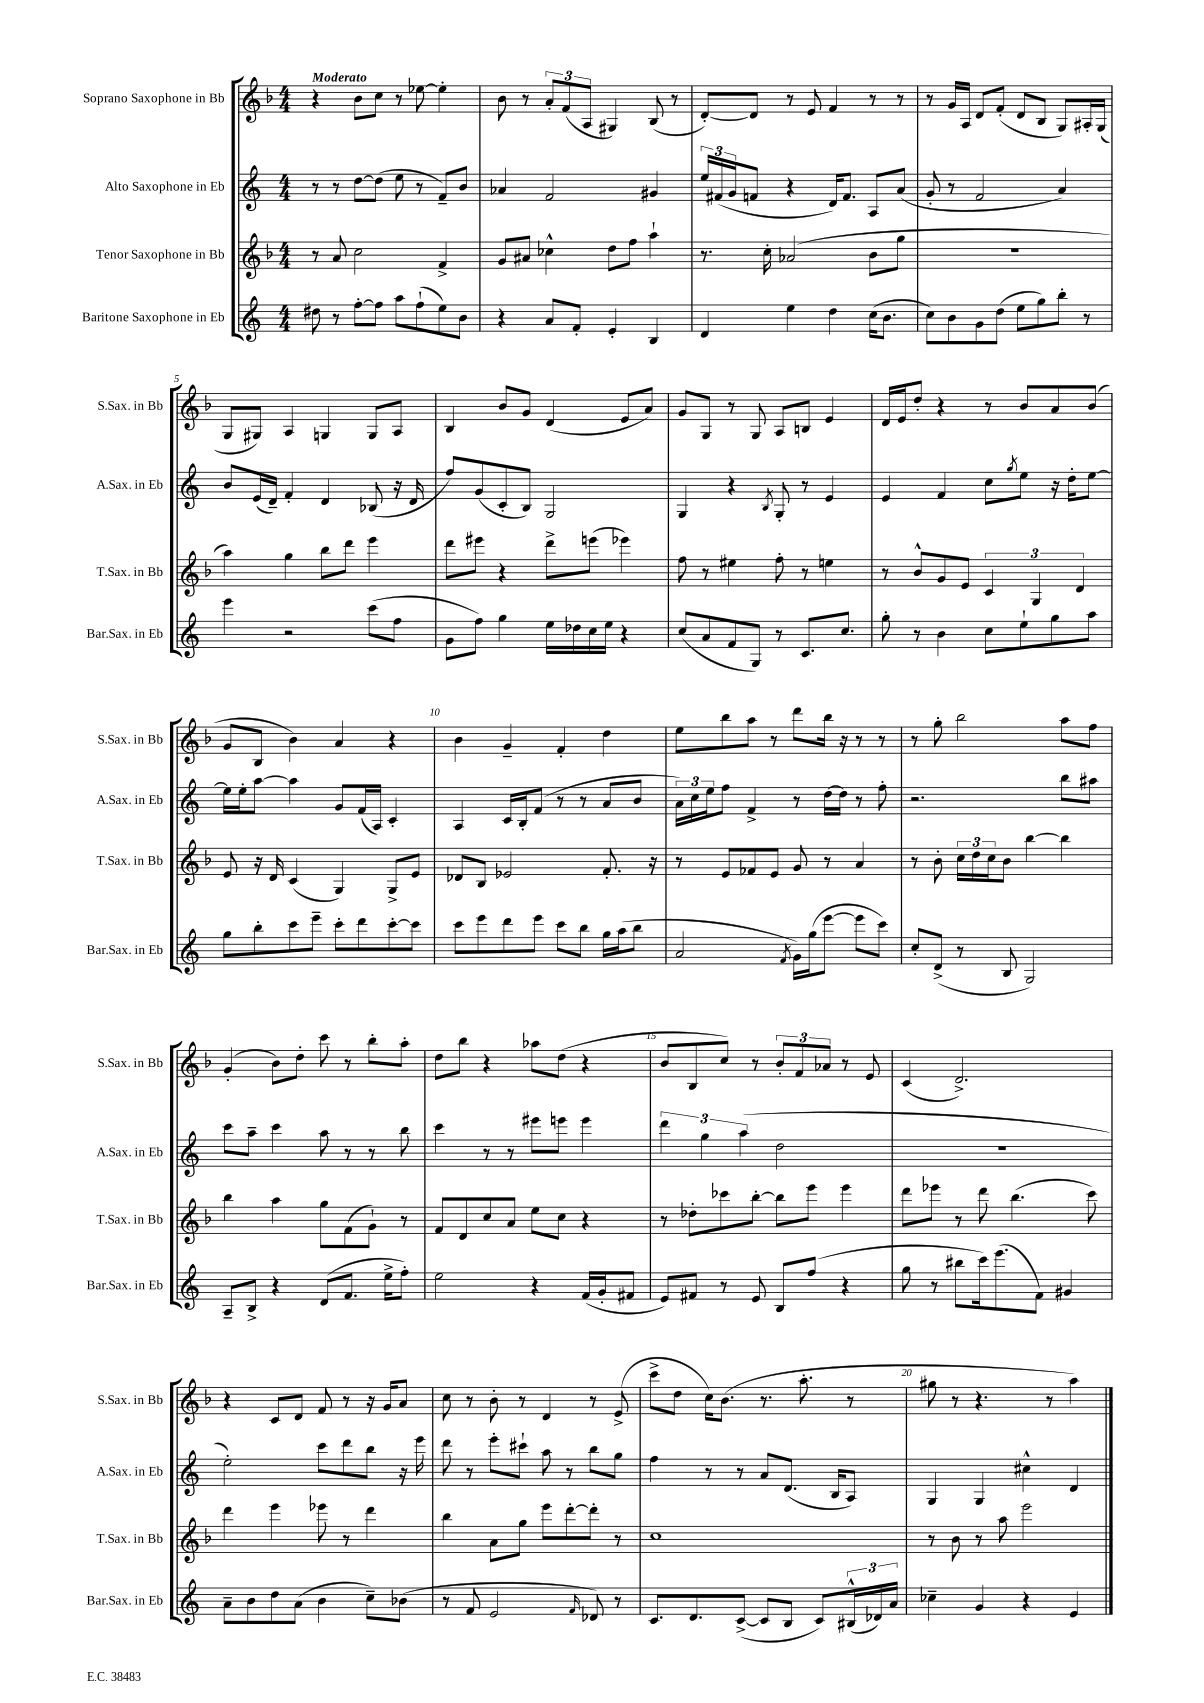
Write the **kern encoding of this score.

**kern	**kern	**kern	**kern
*staff4	*staff3	*staff2	*staff1
*clefG2	*clefG2	*clefG2	*clefG2
*k[]	*k[b-]	*k[]	*k[b-]
*M4/4	*M4/4	*M4/4	*M4/4
8dd#\	8r	8r	4r
8r	8a/	8r	.
[8ff'\L	2cc\	[8dd\L	8b-\L
8ff\]J	.	(8dd\]J	8cc\J
8aa\L	.	8ee\	8r
(8ff`\	.	8r	[8ee-\
8ee\)	4f^/	8f~/L)	4ee-'\]
8b\J	.	8b/J	.
=	=	=	=
4r	8g/L	4a-/	8b-\
.	8a#/J	.	8r
8a/L	4cc-^^\	2f/	12a'/L
.	.	.	(12f/
8f'/J	.	.	.
.	.	.	12A/J
4e'/	8dd\L	.	4G#/)
.	8ff\J	.	.
4B/	4aa`\	4g#/	(8B-/
.	.	.	8r
=	=	=	=
4d/	8.r	24ee/LL	[8d'/L)
.	.	(24f#/	.
.	.	24g/J	.
.	.	8f/J	8d/]J
.	16cc'\	.	.
4ee\	(2a-/	4r	8r
.	.	.	8e/
4dd\	.	16d/LK)	4f/
.	.	8.f/J	.
(16cc\LK	8b-\L	8A/L	8r
8.b\J	.	.	.
.	8gg\J	(8a/J	8r
=	=	=	=
8cc\L)	1r	8g'/	8r
8b\	.	8r	16g/LL
.	.	.	16A/JJ
8g\	.	2f/	8d/L
(8dd\J	.	.	(8f'/J
8ee\L	.	.	8d/L
8gg\)	.	.	8B-/J
8bb'\J	.	4a/)	8G/L)
8r	.	.	16A#'/L
.	.	.	(16G/JJ
=	=	=	=
4eee\	4aa\)	8b/L	8G/L
.	.	(16e/L	8G#/J)
.	.	16d~/JJ)	.
2r	4gg\	4f'/	4A/
.	8bb-\L	4d/	4G/
.	8ddd\J	.	.
(8ccc\L	4eee\	(8B-/	8G/L
8ff\J	.	16r	8A/J
.	.	16d/	.
=	=	=	=
8g\L	8ddd\L	8ff/L)	4B-/
8ff\J)	8eee#\J	(8g/	.
4gg\	4r	8c'/	8b-/L
.	.	8B/J)	8g/J
16ee\LL	8ddd^\L	2G/	(4d/
16dd-\	.	.	.
16cc\	(8eee\J	.	.
16ee\JJ	.	.	.
4r	4eee-\)	.	8e/L
.	.	.	8a/J)
=	=	=	=
(8cc/L	8ff\	4G/	8g/L
8a/	8r	.	8G/J
8f/	4ee#\	4r	8r
8G/J)	.	.	8G/
.	.	8qB/	.
8r	8ff'\	8G'/	8A/L
8.c/L	8r	8r	8B/J
.	4ee\	4e/	4e/
8.cc/J	.	.	.
=	=	=	=
8gg'\	8r	4e/	16d/LL
.	.	.	16e/J
8r	8b-^^/L	.	8dd'/J
4b\	8g/	4f/	4r
.	8e/J	.	.
8cc\L	6c/	8cc\L	8r
.	.	8qgg/	.
8ee`\	.	8ee\J	8b-/L
.	6G/	.	.
8gg\	.	16r	8a/
.	.	16dd'\LK	.
.	6d/	.	.
8aa\J	.	[8ee\J	(8b-/J
=	=	=	=
8gg\L	8e/	16ee\]LL	8g/L
.	.	16ee'\J	.
8bb'\	16r	[8aa\J	8B-/J
.	16d/	.	.
8ccc\	(4c/	4aa\]	4b-\)
8eee~\J	.	.	.
8ccc'\L	4G/)	8g/L	4a/
8ddd\	.	(16f/L	.
.	.	16A/JJ)	.
[8ccc'\	8G^/L	4c'/	4r
8ccc\]J	8e/J	.	.
=	=	=	=
8ccc\L	8d-/L	4A/	4b-\
8eee\	8B-/J	.	.
8ddd\	2e-/	16c/LL	4g~/
.	.	16B'/J	.
8eee\J	.	(8f/J	.
8ccc\L	.	8r	4f'/
8bb\J	.	8r	.
16gg\LL	8.f'/	8a/L	4dd\
(16aa\J	.	.	.
8bb\J	.	8b/J	.
.	16r	.	.
=	=	=	=
2a/	8r	24a\LL)	8ee\L
.	.	24cc\	.
.	.	24ee\J	.
.	8e/L	8ff\J	8bb-\
.	8f-/	4f^/	8aa\J
.	8e/J	.	8r
8qf/	.	.	.
16g\LL)	8g/	8r	8ddd\L
(16gg\J	.	.	.
[8eee\J	8r	[16dd\LL	16bb-\Jk
.	.	16dd\]JJ	16r
8eee\]L	4a/	8r	8r
8ccc\J)	.	8ff'\	8r
=	=	=	=
8cc'/L	8r	2.r	8r
(8d^/J	8b-'\	.	8gg'\
8r	24cc\LL	.	2bb-\
.	24dd\	.	.
.	24cc\J	.	.
8B/	8b-\J	.	.
2G/)	[4bb-\	.	.
.	4bb-\]	8bb\L	8aa\L
.	.	8aa#\J	8ff\J
=	=	=	=
8A~/L	4bb-\	8ccc\L	(4g'/
8B^/J	.	8aa~\J	.
4r	4aa\	4ccc\	8b-\L)
.	.	.	8dd'\J
(8d/L	8gg\L	8aa\	8ccc\
8.f/J	(8f\	8r	8r
.	8g`\J)	8r	8bb-'\L
16ee^\LK	.	.	.
8ff'\J)	8r	8bb\	8aa'\J
=	=	=	=
2ee\	8f/L	4ccc\	8dd\L
.	8d/	.	8bb-\J
.	8cc/	8r	4r
.	8a/J	8r	.
4r	8ee\L	8eee#\L	8aa-\L
.	8cc\J	8eee\J	(8dd\J
(16f/LL	4r	4eee\	4r
16g'/J	.	.	.
8f#/J	.	.	.
=	=	=	=
8e/L)	8r	6ddd\	8b-/L
8f#/J	8dd-'\L	.	8B-/
.	.	6gg\	.
8r	8ccc-\	.	8cc/J)
.	.	(6aa\	.
8e/	[8bb-'\J	.	8r
8B/L	8bb-\]L	2dd\	12b-'/L
.	.	.	12f/
(8ff/J	8eee\J	.	.
.	.	.	12a-/J
4r	4eee\	.	8r
.	.	.	8e/
=	=	=	=
8gg\	8ddd\L	1r	(4c/
8r	8eee-\J	.	.
8bb#\L	8r	.	2.d^/)
16ccc\k)	8ddd\	.	.
(8.eee\	.	.	.
.	(4.bb-\	.	.
8f\J)	.	.	.
4g#/	.	.	.
.	8ccc\)	.	.
=	=	=	=
8a~\L	4ddd\	2ee'\)	4r
8b\	.	.	.
8dd\	4eee\	.	8c/L
(8a\J	.	.	8d/J
4b\	8eee-\	8ccc\L	8f/
.	8r	8ddd\	8r
8cc~\L)	4ddd\	8bb\J	16r
.	.	.	16g/LK
(8b-\J	.	16r	8a/J
.	.	16eee\	.
=	=	=	=
8r	4bb-\	8ddd\	8cc\
8f/	.	8r	8r
2e/	8a\L	8eee'\L	8b-'\
.	8gg\J	8ccc#`\J	8r
.	8eee\L	8aa\	4d/
.	[8ddd'\	8r	.
16qqf/	.	.	.
8d-/)	8ddd'\]J	8bb\L	8r
8r	8r	8gg\J	(8e^/
=	=	=	=
8.c/L	1cc	4ff\	8ccc^\L
.	.	.	8dd\J
8.d/	.	.	.
.	.	8r	16cc\LK)
.	.	.	(8.b-\J
([8c^/J	.	8r	.
8c/]L	.	8a/L	8.r
8B/J	.	(8.d/J	.
.	.	.	8.aa'\
8c/L)	.	.	.
.	.	16B/LK	.
(24B#^^/L	.	8A/J)	8r
24d-/)	.	.	.
24a/JJ	.	.	.
=	=	=	=
4cc-~\	8r	4G/	8gg#\
.	8b-\	.	8r
4g/	8r	4G/	4.r
.	8aa\	.	.
4r	2eee\	4cc#^^\	.
.	.	.	8r
4e/	.	4d/	4aa\)
==	==	==	==
*-	*-	*-	*-
